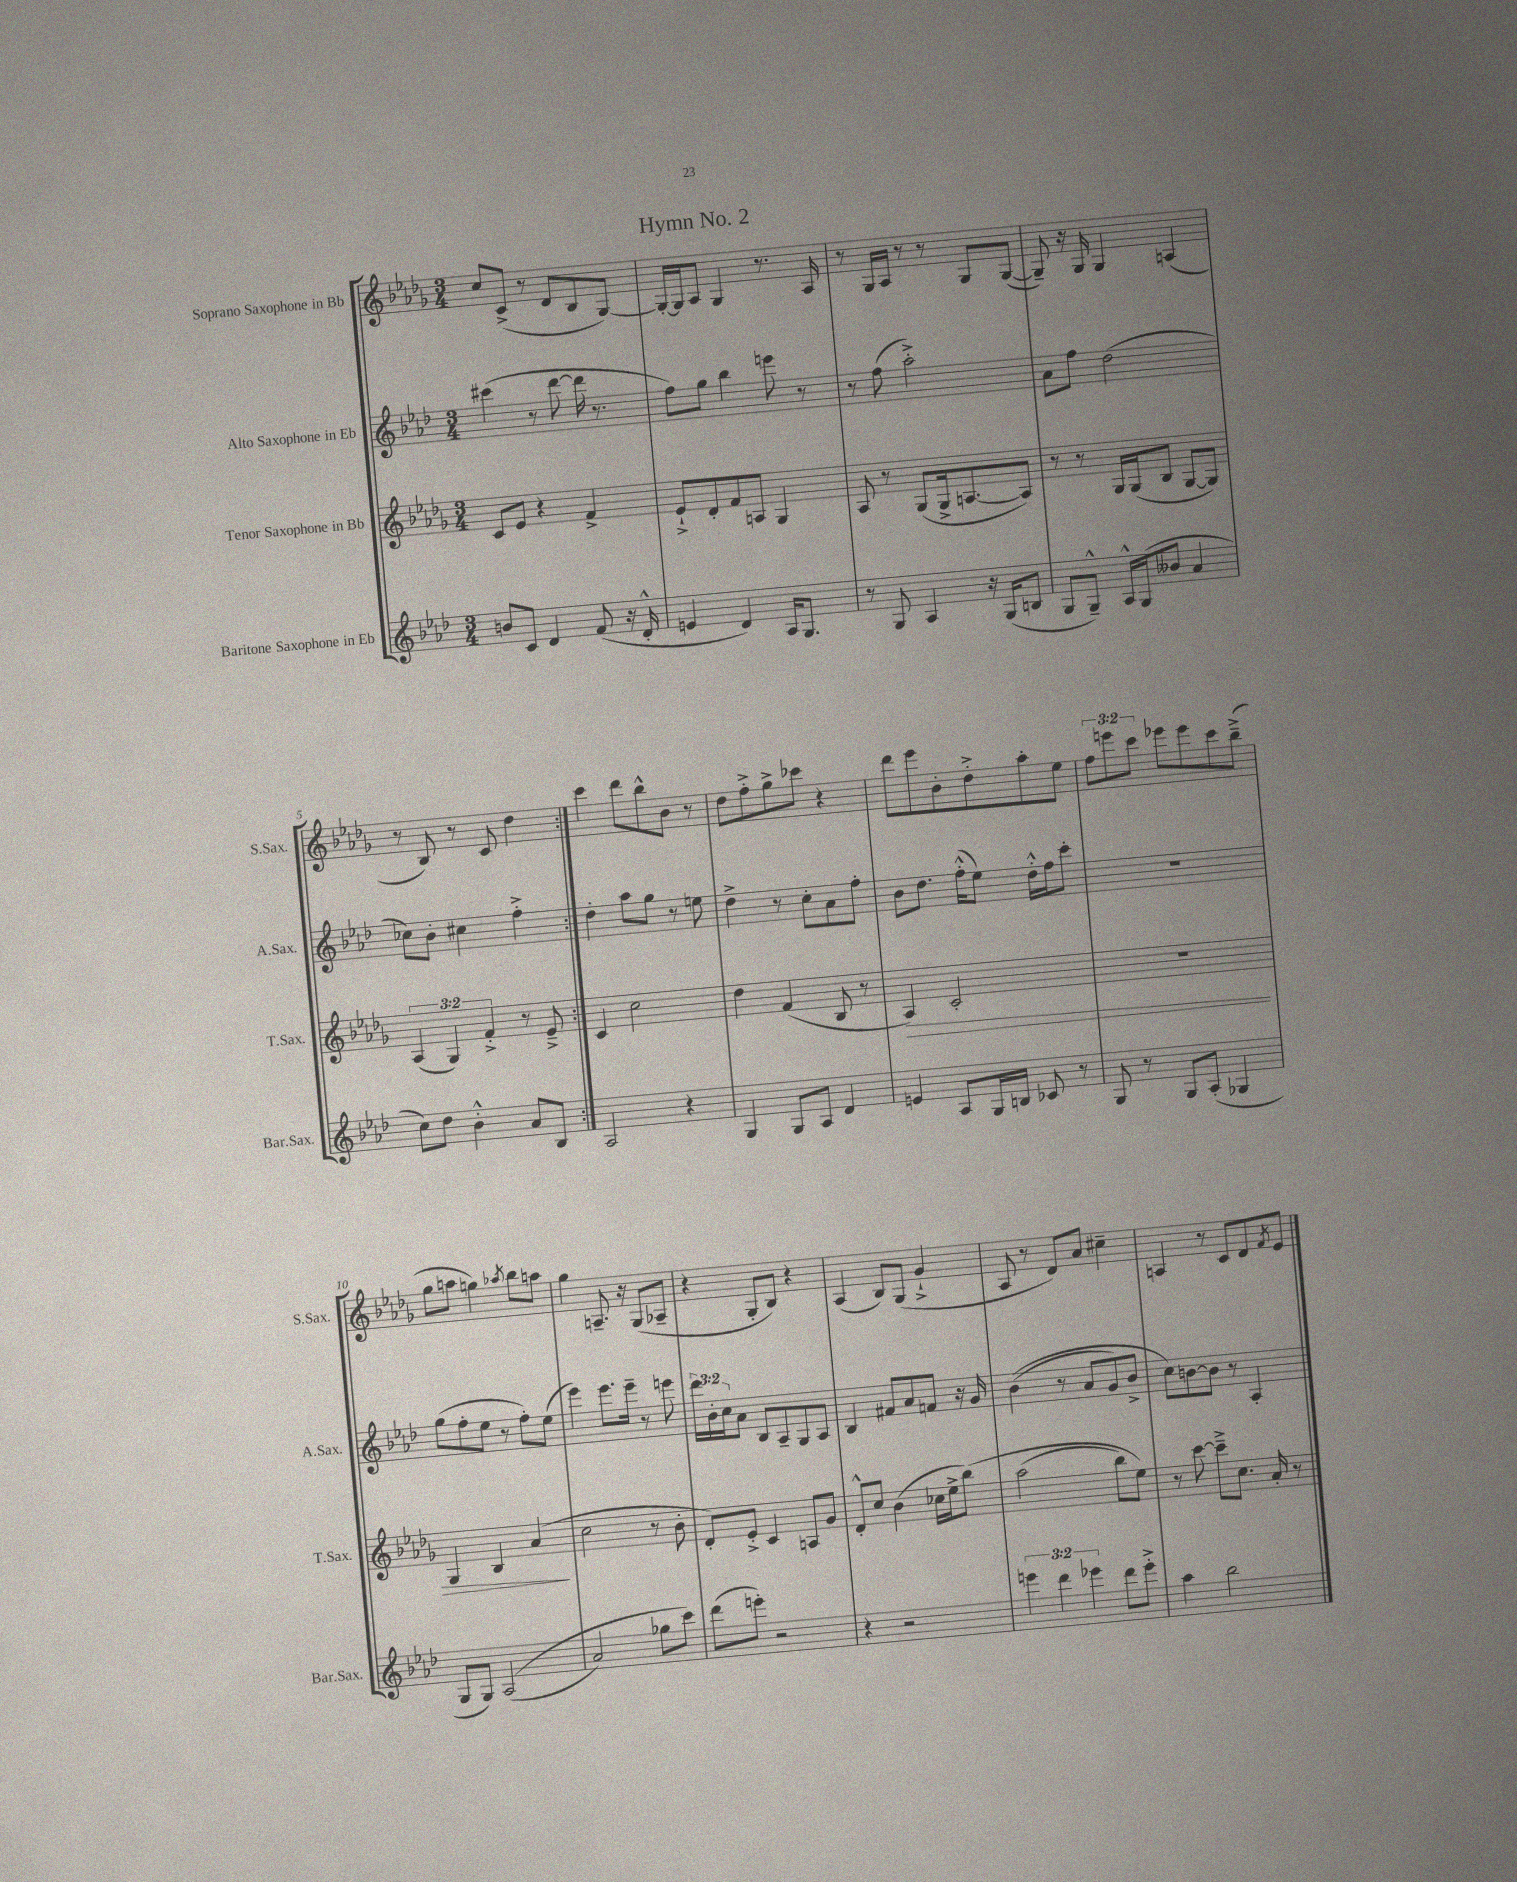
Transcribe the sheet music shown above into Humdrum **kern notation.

**kern	**kern	**dynam	**kern	**kern
*part4	*part3	*part3	*part2	*part1
*staff4	*staff3	*staff3	*staff2	*staff1
*I"Baritone Saxophone in Eb	*I"Tenor Saxophone in Bb	*	*I"Alto Saxophone in Eb	*I"Soprano Saxophone in Bb
*I'Bar.Sax.	*I'T.Sax.	*	*I'A.Sax.	*I'S.Sax.
*clefG2	*clefG2	*	*clefG2	*clefG2
*k[b-e-a-d-]	*k[b-e-a-d-g-]	*	*k[b-e-a-d-]	*k[b-e-a-d-g-]
*M3/4	*M3/4	*	*M3/4	*M3/4
=1	=1	=1	=1	=1
8bn/L	8c/L	.	(4ccc#X\	8cc/L
8c/J	8e-/J	.	.	(8c^/J
4d-/	4r	.	8r	8r
.	.	.	[8ddd-\	8d-/L
(8f/	4f^/	.	16ddd-\]	8B-/
.	.	.	8.r	.
16r	.	.	.	[8G-/J)
16d-'^^/	.	.	.	.
=2	=2	=2	=2	=2
4en/	8e-`^/L	.	8ff\L)	16G-'/LL_
.	.	.	.	16G-/J]
.	8d-'/	.	8gg\J	8A-/J
4d-/)	8f/	.	4bb-\	4G-/
.	8An/J	.	.	.
16A-/KL	4G-/	.	8eeen\	8.r
8.G/J	.	.	.	.
.	.	.	8r	.
.	.	.	.	16A-/
=3	=3	=3	=3	=3
8r	8A-/	.	8r	8r
8G/	8r	.	(8ff\	16G-/LL
.	.	.	.	16A-/JJ
4A-/	(8G-/L	.	2aa-'^\)	8r
.	16G-^/k	.	.	8r
.	[8.An/	.	.	.
16r	.	.	.	8G-/L
(16G/KL	.	.	.	.
8Bn/J	8A/J])	.	.	([8G-/J
=4	=4	=4	=4	=4
8G/L	8r	.	8a-\L	8G-~/])
8G~^^/J)	8r	.	8ff\J	16r
.	.	.	.	16G-/
16A-^^/LL	16G-/LL	.	(2dd-\	4G-/
(16G/J	(16G-/J	.	.	.
8b--X/J	8B-/J	.	.	.
4a-/	[8G-/L	.	.	(4An/
.	8G-/J])	.	.	.
!!LO:LB:g=z
=5	=5	=5	=5	=5
8cc\L)	(6A-/	.	8cc-X\L)	8r
8dd-\J	.	.	8b-'\J	8B-/)
.	6G-/)	.	.	.
4b-'^^\	.	.	4cc#X\	8r
.	6f'^/	.	.	.
.	.	.	.	8c/
8a-/L	8r	.	4ff'^\	4dd-\
8B-/J	8e-~^/	.	.	.
=6:|!	=6:|!	=6:|!	=6:|!	=6:|!
2A-/	4c/	.	4dd-'\	4ccc\
.	2cc\	.	8aa-\L	8ddd-\L
.	.	.	8gg\J	8bb-^^\
4r	.	.	8r	8b-\J
.	.	.	8een\	8r
=7	=7	=7	=7	=7
4G/	4dd-\	.	4dd-^\	8dd-\L
.	.	.	.	8ff'^\
8G/L	(4f/	.	8r	8gg-^\
8A-/J	.	.	8cc'\L	8ccc-X\J
4d-/	8B-/	.	8a-\	4r
.	8r	.	8ff'\J	.
=8	=8	=8	=8	=8
!	!	!LO:HP:b	!	!
4en/	4A-/)	>	8b-\L	8ddd-\L
.	.	.	8.dd-\J	8eee-\
8A-/L	2c'/	.	.	8b-'\
.	.	.	(16ff'^^\KL	.
16G/L	.	.	8ee-\J)	8dd-'^\
16Bn/JJ	.	.	.	.
8c-X/	.	.	16dd-'^^\LL	8aa-'\
.	.	.	16ff\J	.
8r	.	.	8ccc'\J	8ee-\J
=9	=9	=9	=9	=9
8G/	2.r	.	2.r	12ff\L
.	.	.	.	12eeen\
8r	.	.	.	.
.	.	.	.	12ccc\J
8G/L	.	.	.	8eee-X\L
(8A-'/J	.	.	.	8eee-\
4G-X/	.	.	.	8ccc\
.	.	.	.	(8bb-~^\J
!!LO:LB:g=z
=10	=10	=10	=10	=10
8G/L	4G-/	.	(8gg\L	8gg-\L
8G/J)	.	.	8ff'\	8aan\J
((2A-/	4B-/	.	8ee-\J	4ggn\)
.	.	.	8r	.
.	.	.	.	8qaa-X/
.	(4a-/	.	8ff'\L)	8bb-\L
.	.	.	(8ee-\J	8aan\J
.	.	]	.	.
=11	=11	=11	=11	=11
2a-/)	2cc\	.	4eee-\)	4gg-\
.	.	.	8.eee-\L	8.An~/
.	.	.	16eee-~\Jk	16r
8gg-X\L	8r	.	8r	(8G-/L
8ccc\J)	8b-'\	.	8eeen\	8A-X~/J
=12	=12	=12	=12	=12
(8ddd-\L	8d-'/L)	.	24ddd-\LL	4r
.	.	.	24b-'\	.
.	.	.	24cc\J	.
8eeen'\J)	8e-'^/J	.	8a-\J	.
2r	4c/	.	8B-/L	8G-'/L
.	.	.	8A-~/	8B-/J)
.	8An/L	.	8G/	4r
.	8g-/J	.	8A-/J	.
=13	=13	=13	=13	=13
4r	8d-'^^/L	.	4B-/	(4A-/
.	8cc/J	.	.	.
2r	(4b-\	.	8f#X/L	8B-/L)
.	.	.	8a-/	(8G-/J
.	16cc-X\LL	.	8fn/J	4g-`^/
.	16ee-^\J	.	.	.
.	(8bb-\J)	.	16r	.
.	.	.	16g/	.
=14	=14	=14	=14	=14
6eeen\	(2aa-\	.	((4b-\	8A-/
.	.	.	.	8r
6ddd-\	.	.	.	.
.	.	.	8r	8d-/L)
6eee-X\	.	.	.	.
.	.	.	8a-/L	8a-/J
8ddd-\L	8bb-\L)	.	8g/)	4cc#X~\
8eee-'^\J	8ee-\J)	.	8b-^/J	.
=15	=15	=15	=15	=15
4aa-\	8r	.	8cc\L)	4An/
.	[8ccc\	.	[8bn\	.
2bb-\	8ccc~^\L]	.	8b\J]	8r
.	8.cc\J	.	8r	8c/L
.	.	.	4A-'/	8d-/
.	16a-'/	.	.	.
.	.	.	.	8qf/
.	8r	.	.	8e-/J
==	==	==	==	==
*-	*-	*-	*-	*-
